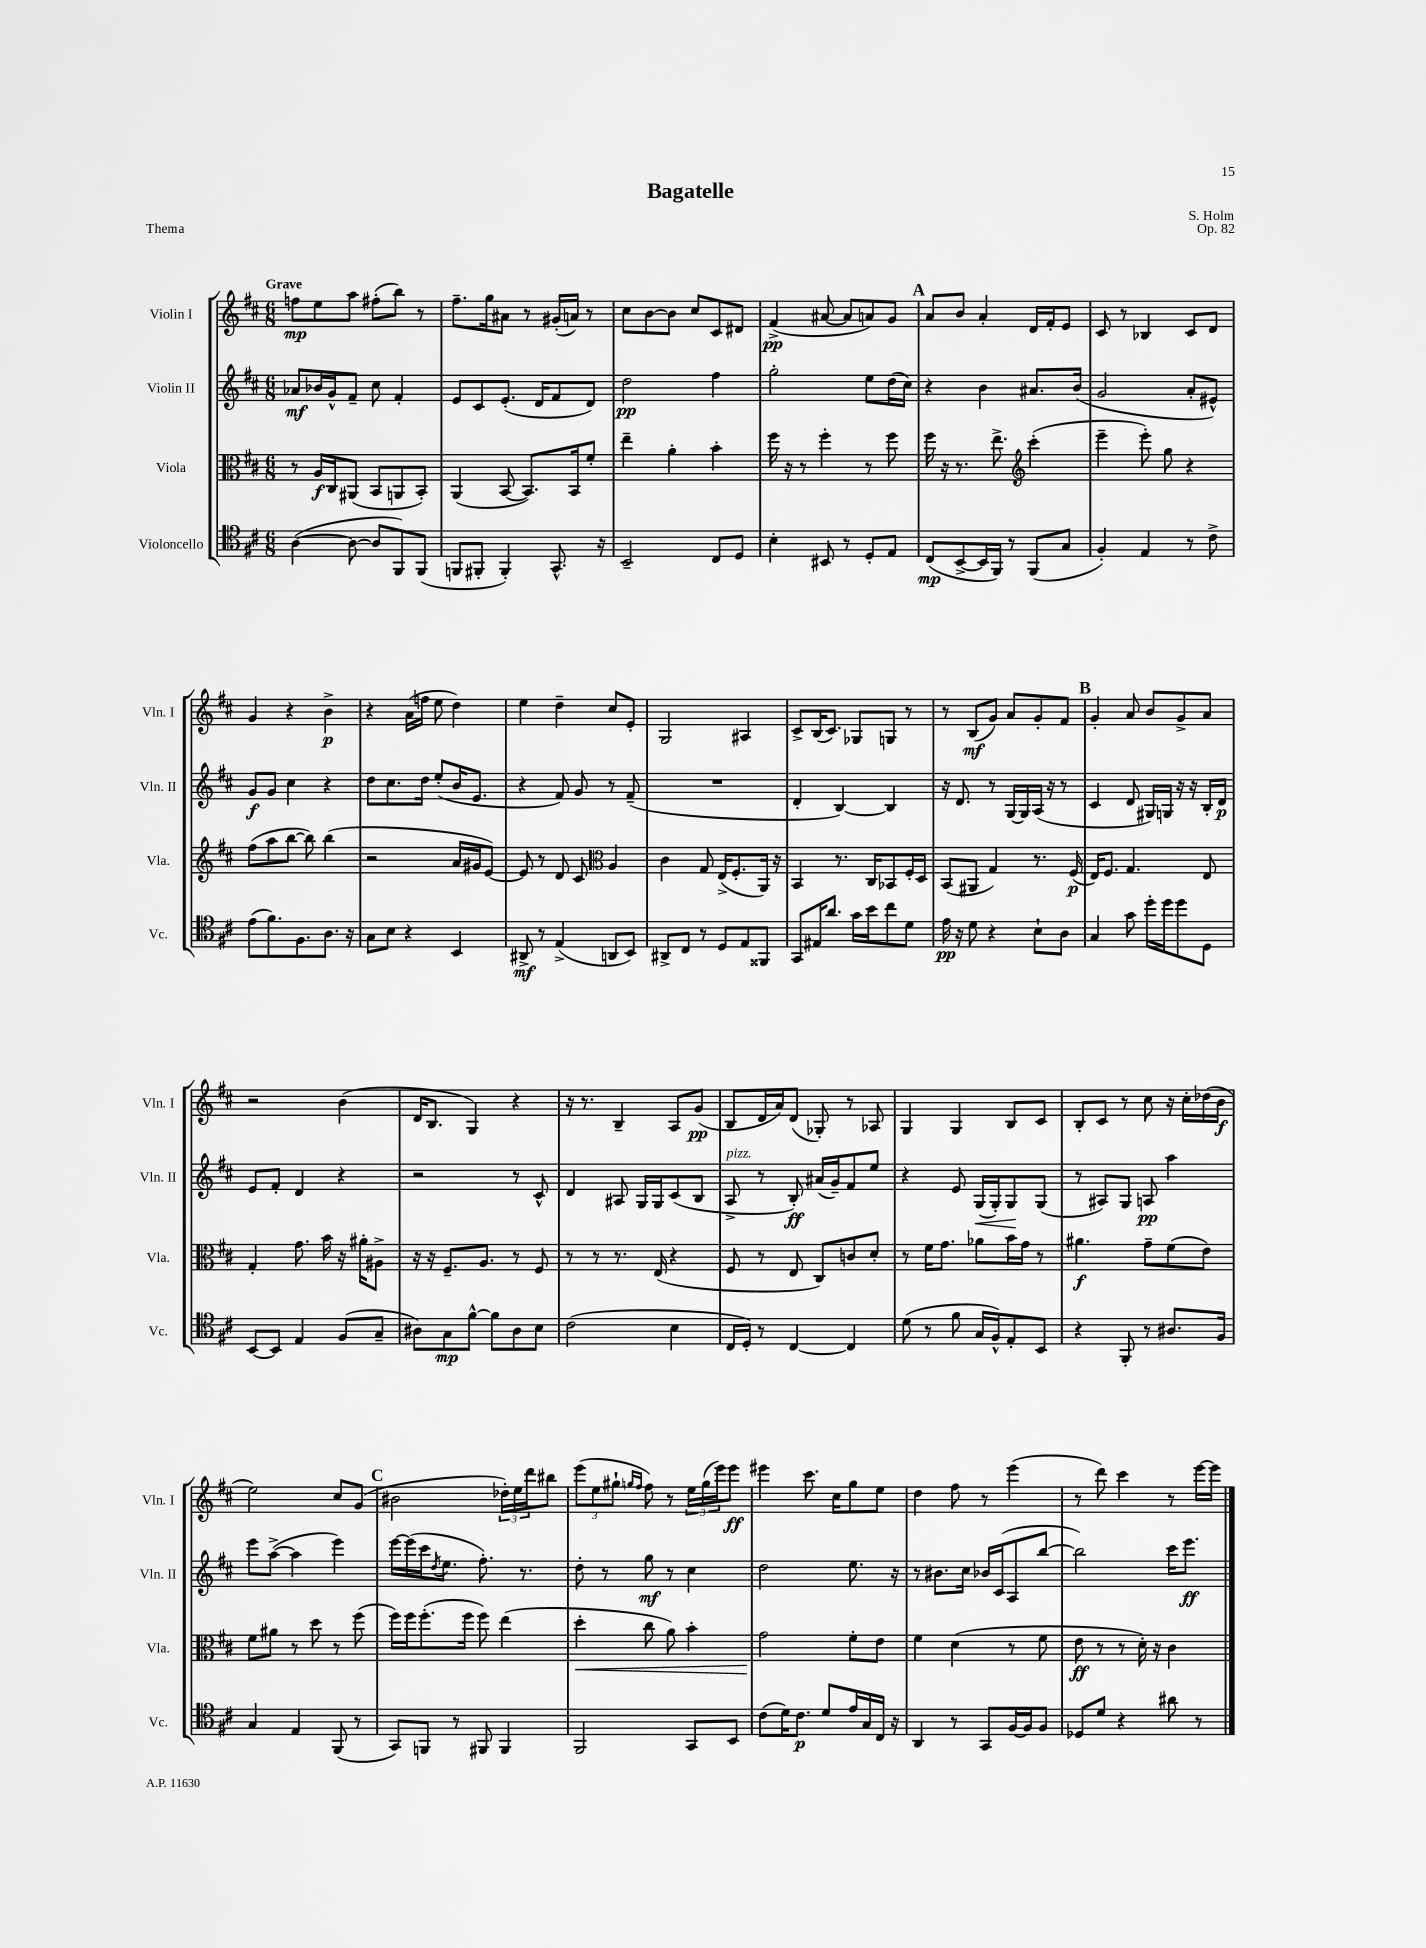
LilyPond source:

\header { title = "Bagatelle" composer = "S. Holm" opus = "Op. 82" piece = "Thema" }
<<
\new StaffGroup <<
\new Staff = "s0" \with { instrumentName = "Violin I" shortInstrumentName = "Vln. I" } {
    \clef treble \key d \major \numericTimeSignature \time 6/8 \tempo "Grave"
    f''8\mp e''8 a''8 fis''8-.( b''8) r8 |
    fis''8.-- g''16 ais'8 r8 gis'16-.( a'16) r8 |
    cis''8 b'8~ b'8 cis''8 cis'8 dis'8 |
    fis'4->\pp( ais'8~ ais'8 a'8) g'8 |
    \mark \markup { \bold "A" } a'8 b'8 a'4-. d'16 fis'16-. e'8 |
    cis'8 r8 bes4 cis'8 d'8 |
    g'4 r4 b'4->\p |
    r4 a'16( f''16 e''8 d''4) |
    e''4 d''4-- cis''8 e'8-. |
    g2 ais4 |
    cis'8-> b16( cis'8.) ges8 g8 r8 |
    r8 b8\mf( g'8) a'8 g'8-. fis'8 |
    \mark \markup { \bold "B" } g'4-. a'8 b'8 g'8-> a'8 |
    r2 b'4( |
    d'16 b8. g4) r4 |
    r16 r8. b4-- a8 g'8\pp( |
    b8 d'16 a'16) d'8( ges8-.) r8 aes8 |
    g4 g4 b8 cis'8 |
    b8-. cis'8 r8 cis''8 r16 cis''16-. des''16( b'16\f |
    e''2) cis''8 g'8( |
    \mark \markup { \bold "C" } bis'2 \tuplet 3/2 { des''16-.) e''16 d'''16 } bis''8 |
    \tuplet 3/2 { e'''8( e''8 gis''8-! } \grace { g''16 fis''16 } fis''8) r8 \tuplet 3/2 { e''16 g''16( e'''16) } e'''8\ff |
    eis'''4 cis'''8. cis''16 g''8 e''8 |
    d''4 fis''8 r8 e'''4( |
    r8 d'''8) cis'''4 r8 e'''16~ e'''16 \bar "|." |
}
\new Staff = "s1" \with { instrumentName = "Violin II" shortInstrumentName = "Vln. II" } {
    \clef treble \key d \major \numericTimeSignature \time 6/8
    aes'8\mf bes'16 g'16-^ fis'8-- cis''8 fis'4-. |
    e'8 cis'8 e'8.-.( d'16 fis'8 d'8) |
    d''2\pp fis''4 |
    g''2-. e''8 d''16( cis''16) |
    \mark \markup { \bold "A" } r4 b'4 ais'8. b'16( |
    g'2 a'8-. eis'8-^) |
    g'8\f g'8 cis''4 r4 |
    d''8 cis''8. d''16 e''8-.( b'16 e'8. |
    r4 fis'8) g'8 r8 fis'8--( |
    R2. |
    d'4-. b4~) b4 |
    r16 d'8. r8 g16~ g16 a16( r16 r8 |
    \mark \markup { \bold "B" } cis'4 d'8 gis16) g16 r16 r16 b16-. d'16\p |
    e'8 fis'8-. d'4 r4 |
    r2 r8 cis'8-^ |
    d'4 ais8 g16 g16 cis'8( b8 |
    a8->^\markup { \italic "pizz." } r8 b8-.\ff) ais'16( g'16--) fis'8 e''8 |
    r4 e'8 g16\<( g16-.) g8\! g8( |
    r8 ais8) g8 a8\pp a''4 |
    e'''8 a''8~->( a''4 e'''4) |
    \mark \markup { \bold "C" } e'''16~ e'''16( cis'''16 \acciaccatura { d''8 } e''8. fis''8.-.) r8. |
    d''8-. r8 g''8\mf r8 cis''4 |
    d''2 e''8. r16 |
    r8 bis'8. cis''16 bes'16 cis'16( a8 b''8~ |
    b''2) cis'''16 e'''8.\ff \bar "|." |
}
\new Staff = "s2" \with { instrumentName = "Viola" shortInstrumentName = "Vla." } {
    \clef alto \key d \major \numericTimeSignature \time 6/8
    r8 a16\f cis16 ais,8( b,8 a,8 b,8-.) |
    a,4( b,8~ b,8.) b,16 fis'8-. |
    e''4-- a'4-. b'4-. |
    fis''16 r16 r8 fis''4-. r8 fis''8 |
    \mark \markup { \bold "A" } fis''16 r16 r8. e''8.-> \clef treble cis'''4-.( |
    e'''4-- e'''8-.) g''8 r4 |
    fis''8( a''8 b''8~ b''8) b''4( |
    r2 a'16 gis'16 e'8~) |
    e'8 r8 d'8 cis'8 \clef alto a4 |
    cis'4 g8 e16->( fis8.-. a,16) r16 |
    b,4 r8. cis16 bes,8 fis16-. d16 |
    b,8( ais,8 g4) r8. fis16\p( |
    \mark \markup { \bold "B" } e16) fis8. g4. e8 |
    g4-. g'8. b'16 r16 ais'16-. ais8-> |
    r16 r16 fis8.-- a8. r8 fis8 |
    r8 r8 r8. e16( r4 |
    fis8 r8 e8 cis8) c'8 d'8-. |
    r8 fis'16 g'8. aes'8 b'16 g'16 r8 |
    ais'4.\f g'8-- fis'8( e'8) |
    fis'8 ais'8 r8 d''8 r8 fis''8( |
    \mark \markup { \bold "C" } fis''16) fis''16 fis''8.-.( fis''16 fis''8) e''4( |
    d''4-.\< cis''8 a'8) b'4-. |
    g'2\! fis'8-. e'8 |
    fis'4 d'4( r8 fis'8 |
    e'8\ff r8 r8 d'16-.) r16 cis'4 \bar "|." |
}
\new Staff = "s3" \with { instrumentName = "Violoncello" shortInstrumentName = "Vc." } {
    \clef tenor \key d \major \numericTimeSignature \time 6/8
    a4~( a8~ a8 fis,8) fis,8( |
    f,8 fis,8-. fis,4-.) g,8.-^ r16 |
    b,2-- cis8 d8 |
    b4-. bis,8 r8 d8-. e8 |
    \mark \markup { \bold "A" } cis8\mp( b,8~-> b,16 fis,16) r8 fis,8( g8 |
    fis4-.) e4 r8 cis'8-> |
    e'8( fis'8.) fis8. a8. r16 |
    g8 b8 r4 b,4 |
    ais,8->\mf r8 e4->( a,8 b,8) |
    ais,8-> cis8 r8 d8 e8 fisis,8 |
    g,8 eis16 a'8. g'16 b'16 cis''8 d'8 |
    e'16\pp r16 d'8 r4 b8-! a8 |
    \mark \markup { \bold "B" } g4 g'8 d''16-. d''16 d''8 d8 |
    b,8~ b,8 e4 fis8( g8-- |
    ais8) g8\mp fis'8~-^ fis'8 ais8 b8 |
    cis'2( b4 |
    cis16 d16-.) r8 cis4~ cis4 |
    d'8( r8 fis'8 g16 fis16-^) e8-. b,8 |
    r4 fis,8-. r8 ais8. fis16 |
    g4 e4 fis,8( r8 |
    \mark \markup { \bold "C" } g,8) f,8 r8 fis,8 fis,4 |
    fis,2 g,8 b,8 |
    cis'8( d'16) cis'8.\p d'8 e'16 g16 cis16 r16 |
    a,4 r8 g,8 fis16~ fis16 fis8 |
    des8 d'8 r4 ais'8 r8 \bar "|." |
}
>>
>>
\layout { \context { \Score \remove "Bar_number_engraver" } }
